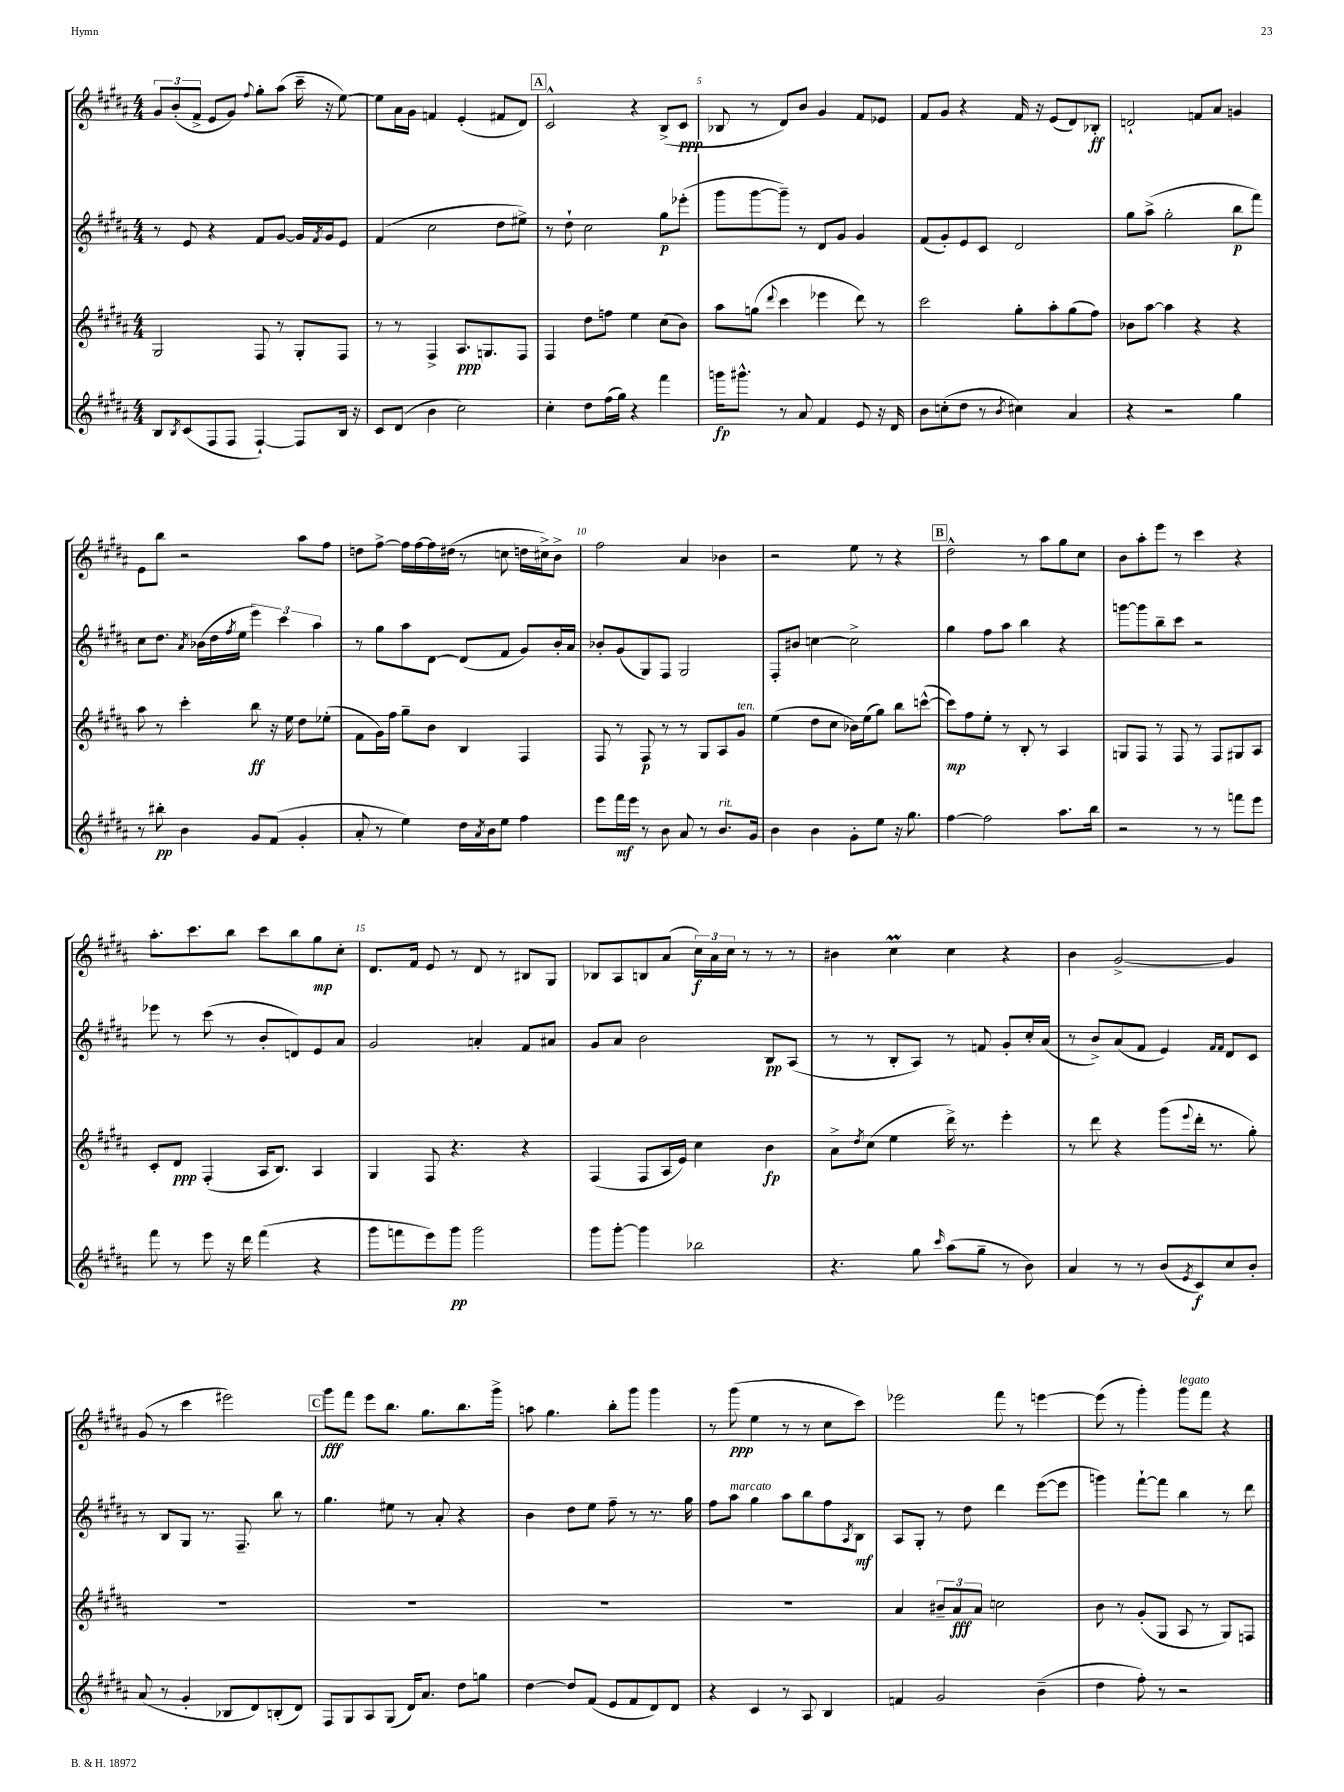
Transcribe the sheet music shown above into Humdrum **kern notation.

**kern	**dynam	**kern	**dynam	**kern	**dynam	**kern	**dynam
*part4	*part4	*part3	*part3	*part2	*part2	*part1	*part1
*staff4	*staff4	*staff3	*staff3	*staff2	*staff2	*staff1	*staff1
*clefG2	*	*clefG2	*	*clefG2	*	*clefG2	*
*k[f#c#g#d#a#]	*	*k[f#c#g#d#a#]	*	*k[f#c#g#d#a#]	*	*k[f#c#g#d#a#]	*
*M4/4	*	*M4/4	*	*M4/4	*	*M4/4	*
=2	=2	=2	=2	=2	=2	=2	=2
8B/L	.	2G#/	.	8r	.	12g#/L	.
.	.	.	.	.	.	(12b'/	.
8qB/	.	.	.	.	.	.	.
(8c#/	.	.	.	8e/	.	.	.
.	.	.	.	.	.	12f#^/J	.
8F#/	.	.	.	4r	.	8e/L	.
8F#/J	.	.	.	.	.	8g#/J)	.
.	.	.	.	.	.	8qqff#/	.
[4F#`/)	.	8F#/	.	8f#/L	.	8gg#'\L	.
.	.	8r	.	[8g#/J	.	(8aa#\J	.
8F#/L]	.	8G#'/L	.	16g#/LL]	.	16ccc#~\	.
.	.	.	.	8qf#/	.	.	.
.	.	.	.	16g#/J	.	16r	.
16B/Jk	.	8F#/J	.	8e/J	.	[8ee\)	.
16r	.	.	.	.	.	.	.
=3	=3	=3	=3	=3	=3	=3	=3
8c#/L	.	8r	.	(4f#/	.	8ee\L]	.
(8d#/J	.	8r	.	.	.	16a#\L	.
.	.	.	.	.	.	16g#\JJ	.
4b\	.	4F#^/	.	2cc#\	.	4fn/	.
2cc#\)	.	8.A#/L	ppp	.	.	(4e'/	.
.	.	8.Gn/	.	.	.	.	.
.	.	.	.	8dd#\L	.	8f#X/L	.
.	.	8F#/J	.	8ee#X^\J)	.	8d#/J)	.
!!LO:REH:place=s1:t=A
=4	=4	=4	=4	=4	=4	=4	=4
4cc#'\	.	4F#/	.	8r	.	2c#^^/	.
.	.	.	.	8dd#`\	.	.	.
8dd#\L	.	8dd#\L	.	2cc#\	.	.	.
(16ff#\L	.	8ffn\J	.	.	.	.	.
16gg#\JJ)	.	.	.	.	.	.	.
4r	.	4ee\	.	.	.	4r	.
4fff#\	.	(8cc#\L	.	8gg#\L	p	(8B^/L	.
.	.	8b\J)	.	(8eee-X'\J	.	8c#/J	ppp
=5	=5	=5	=5	=5	=5	=5	=5
16gggn\KL	fp	8aa#\L	.	8ggg#\L	.	8B-X/	.
8.ggg#X^^\J	.	.	.	.	.	.	.
.	.	(8ggn\J	.	[8ggg#\	.	8r	.
.	.	8qqddd#/	.	.	.	.	.
8r	.	4ccc#\	.	8ggg#~\J])	.	8d#/L)	.
8a#/	.	.	.	8r	.	8b/J	.
4f#/	.	4eee-X\	.	8d#/L	.	4g#/	.
.	.	.	.	8g#/J	.	.	.
8e/	.	8ddd#\)	.	4g#/	.	8f#/L	.
16r	.	8r	.	.	.	8e-X/J	.
16d#/	.	.	.	.	.	.	.
=6	=6	=6	=6	=6	=6	=6	=6
8b\L	.	2ccc#\	.	(8f#/L	.	8f#/L	.
(8ccn'\	.	.	.	8g#'/)	.	8g#/J	.
8dd#\J	.	.	.	8e/	.	4r	.
8r	.	.	.	8c#/J	.	.	.
8qb/	.	.	.	.	.	.	.
4cc#X\)	.	8gg#'\L	.	2d#/	.	16f#/	.
.	.	.	.	.	.	16r	.
.	.	8aa#'\	.	.	.	(8e/L	.
4a#/	.	(8gg#\	.	.	.	8d#/)	.
.	.	8ff#\J)	.	.	.	8B-X'/J	ff
=7	=7	=7	=7	=7	=7	=7	=7
4r	.	8b-X\L	.	8gg#\L	.	2dn`/	.
.	.	[8aa#\J	.	(8aa#^\J	.	.	.
2r	.	4aa#\]	.	2gg#'\	.	.	.
.	.	4r	.	.	.	8fn/L	.
.	.	.	.	.	.	8a#/J	.
4gg#\	.	4r	.	8bb\L	p	4gn/	.
.	.	.	.	8fff#\J)	.	.	.
!!LO:LB:g=z
=8	=8	=8	=8	=8	=8	=8	=8
8r	.	8aa#\	.	8cc#\L	.	8e\L	.
8bb#X'\	pp	8r	.	8.dd#\J	.	8bb\J	.
4b\	.	4ccc#'\	.	.	.	2r	.
.	.	.	.	8qa#/	.	.	.
.	.	.	.	(16b-X\LL	.	.	.
.	.	.	.	16dd#\	.	.	.
.	.	.	.	8qff#/	.	.	.
.	.	.	.	16ee\JJ	.	.	.
8g#/L	.	8bb\	ff	6eee\)	.	.	.
(8f#/J	.	16r	.	.	.	.	.
.	.	.	.	6ccc#\	.	.	.
.	.	16ee\	.	.	.	.	.
4g#'/	.	8dd#\L	.	.	.	8aa#\L	.
.	.	.	.	6aa#\	.	.	.
.	.	(8ee-X'\J	.	.	.	8ff#\J	.
=9	=9	=9	=9	=9	=9	=9	=9
8a#'/	.	8f#\L	.	8r	.	8ddn\L	.
8r	.	16g#\L)	.	8gg#\L	.	[8ff#^\J	.
.	.	16ff#\JJ	.	.	.	.	.
4ee\)	.	8gg#~\L	.	8aa#\	.	16ff#\LL]	.
.	.	.	.	.	.	[16ff#\	.
.	.	8b\J	.	[8d#\J	.	16ff#\]	.
.	.	.	.	.	.	(16dd#X\JJ	.
16dd#\LL	.	4B/	.	(8d#/L]	.	8r	.
8qa#/	.	.	.	.	.	.	.
16b\J	.	.	.	.	.	.	.
8ee\J	.	.	.	8f#/J	.	8ccn\	.
4ff#\	.	4F#/	.	8g#/L)	.	16ddn\LL	.
.	.	.	.	.	.	16cc#X^\J)	.
.	.	.	.	16b'/L	.	8b^\J	.
.	.	.	.	16a#/JJ	.	.	.
=10	=10	=10	=10	=10	=10	=10	=10
8eee\L	.	8F#/	.	8b-X'/L	.	2ff#\	.
16fff#\L	mf	8r	.	(8g#/	.	.	.
16eee\JJ	.	.	.	.	.	.	.
8r	.	8F#/	p	8G#/)	.	.	.
8b\	.	8r	.	8F#/J	.	.	.
8a#/	.	8r	.	2G#/	.	4a#/	.
8r	.	8G#/L	.	.	.	.	.
!LO:TX:a:i:t=rit.	!	!	!	!	!	!	!
8.b/L	.	8A#/	.	.	.	4b-X\	.
!	!	!LO:TX:a:i:t=ten.	!	!	!	!	!
.	.	8g#/J	.	.	.	.	.
16g#/Jk	.	.	.	.	.	.	.
=11	=11	=11	=11	=11	=11	=11	=11
4b\	.	(4ee\	.	8F#'/L	.	2r	.
.	.	.	.	8b#X/J	.	.	.
4b\	.	8dd#\L	.	[4ccn\	.	.	.
.	.	8cc#\J	.	.	.	.	.
8g#'\L	.	16b-X\LL)	.	2cc^\]	.	8ee\	.
.	.	(16ee\J	.	.	.	.	.
8ee\J	.	8gg#\J)	.	.	.	8r	.
16r	.	8bb\L	.	.	.	4r	.
8.gg#\	.	.	.	.	.	.	.
.	.	([8cccn^^\J	.	.	.	.	.
!!LO:REH:place=s1:t=B
=12	=12	=12	=12	=12	=12	=12	=12
[4ff#\	.	8ccc\L])	mp	4gg#\	.	2dd#^^\	.
.	.	8ff#\	.	.	.	.	.
2ff#\]	.	8ee'\J	.	8ff#\L	.	.	.
.	.	8r	.	8aa#\J	.	.	.
.	.	8B'/	.	4bb\	.	8r	.
.	.	8r	.	.	.	8aa#\L	.
8.aa#\L	.	4A#/	.	4r	.	8gg#\	.
.	.	.	.	.	.	8cc#\J	.
16bb\Jk	.	.	.	.	.	.	.
=13	=13	=13	=13	=13	=13	=13	=13
2r	.	8Gn/L	.	[8gggn\L	.	8b\L	.
.	.	8F#/J	.	8ggg\]	.	8aa#'\	.
.	.	8r	.	8bb~\	.	8eee\J	.
.	.	8F#/	.	8ccc#\J	.	8r	.
8r	.	8r	.	2r	.	4ccc#\	.
8r	.	8F#/L	.	.	.	.	.
8fffn\L	.	8G#X/	.	.	.	4r	.
8eee\J	.	8A#/J	.	.	.	.	.
!!LO:LB:g=z
=14	=14	=14	=14	=14	=14	=14	=14
8fff#\	.	8c#'/L	.	8eee-X\	.	8.aa#'\L	.
8r	.	8d#/J	ppp	8r	.	.	.
.	.	.	.	.	.	8.ccc#\	.
8eee\	.	(4F#'/	.	(8ccc#\	.	.	.
16r	.	.	.	8r	.	8bb\J	.
16ddd#\	.	.	.	.	.	.	.
(4fff#\	.	16A#/KL	.	8b'/L	.	8ccc#\L	.
.	.	8.B/J)	.	.	.	.	.
.	.	.	.	8dn/)	.	8bb\	.
4r	.	4A#/	.	8e/	.	8gg#\	mp
.	.	.	.	8a#/J	.	8cc#'\J	.
=15	=15	=15	=15	=15	=15	=15	=15
8ggg#\L	.	4G#/	.	2g#/	.	8.d#/L	.
8fffn\	.	.	.	.	.	.	.
.	.	.	.	.	.	16f#/Jk	.
8eee\)	.	8F#/	.	.	.	8e/	.
8ggg#\J	pp	4.r	.	.	.	8r	.
2ggg#\	.	.	.	4an'/	.	8d#/	.
.	.	.	.	.	.	8r	.
.	.	4r	.	8f#/L	.	8B#X/L	.
.	.	.	.	8a#X/J	.	8G#/J	.
=16	=16	=16	=16	=16	=16	=16	=16
8ggg#\L	.	(4F#/	.	8g#/L	.	8B-X/L	.
[8ggg#'\J	.	.	.	8a#/J	.	8A#/	.
4ggg#\]	.	8F#/L	.	2b\	.	8Bn/	.
.	.	16A#/L	.	.	.	(8a#/J	.
.	.	16e/JJ)	.	.	.	.	.
2bb-X\	.	4cc#\	.	.	.	24cc#\LL)	f
.	.	.	.	.	.	24a#\	.
.	.	.	.	.	.	24cc#\JJ	.
.	.	.	.	.	.	8r	.
.	.	4b\	fp	8B/L	pp	8r	.
.	.	.	.	(8A#/J	.	8r	.
=17	=17	=17	=17	=17	=17	=17	=17
4.r	.	8a#^\L	.	8r	.	4b#X\	.
.	.	8qdd#/	.	.	.	.	.
.	.	(8cc#\J	.	8r	.	.	.
.	.	4ee\	.	8B'/L	.	4cc#M\	.
8gg#\	.	.	.	8A#/J)	.	.	.
16qqccc#/	.	.	.	.	.	.	.
(8aa#\L	.	16ddd#^\)	.	8r	.	4cc#\	.
.	.	8.r	.	.	.	.	.
8gg#~\J	.	.	.	8fn/	.	.	.
8r	.	4eee'\	.	8g#'/L	.	4r	.
8b\)	.	.	.	16cc#'/L	.	.	.
.	.	.	.	(16a#/JJ	.	.	.
=18	=18	=18	=18	=18	=18	=18	=18
4a#/	.	8r	.	8r	.	4b\	.
.	.	8ddd#\	.	8b^/L)	.	.	.
8r	.	4r	.	(8a#/	.	[2g#^/	.
8r	.	.	.	8f#/J	.	.	.
(8b/L	.	(8ggg#\L	.	4e/)	.	.	.
8qe/	.	8qqeee/	.	.	.	.	.
8c#/)	f	16ddd#'\Jk	.	.	.	.	.
.	.	8.r	.	.	.	.	.
.	.	.	.	16qqf#/LL	.	.	.
.	.	.	.	16qqf#/JJ	.	.	.
8cc#/	.	.	.	8d#/L	.	4g#/]	.
8b'/J	.	8gg#'\)	.	8c#/J	.	.	.
!!LO:LB:g=z
=19	=19	=19	=19	=19	=19	=19	=19
(8a#/	.	1r	.	8r	.	(8g#/	.
8r	.	.	.	8B/L	.	8r	.
4g#'/	.	.	.	8G#/J	.	4ccc#\	.
.	.	.	.	8.r	.	.	.
8B-X/L	.	.	.	.	.	2eee#X\)	.
.	.	.	.	8.F#~/	.	.	.
8d#/)	.	.	.	.	.	.	.
(8Bn'/	.	.	.	8bb\	.	.	.
8d#/J)	.	.	.	8r	.	.	.
!!LO:REH:place=s1:t=C
=20	=20	=20	=20	=20	=20	=20	=20
8F#/L	.	1r	.	4.gg#\	.	8ggg#\L	fff
8G#/	.	.	.	.	.	8fff#\J	.
8A#/	.	.	.	.	.	8eee\L	.
(8G#/J	.	.	.	8ee#X\	.	8.bb\J	.
16d#/KL)	.	.	.	8r	.	.	.
8.a#/J	.	.	.	.	.	8.gg#\L	.
.	.	.	.	8a#'/	.	.	.
8dd#\L	.	.	.	4r	.	8.bb\	.
8ggn\J	.	.	.	.	.	.	.
.	.	.	.	.	.	16ggg#^\Jk	.
=21	=21	=21	=21	=21	=21	=21	=21
[4dd#\	.	1r	.	4b\	.	8aan\	.
.	.	.	.	.	.	4.gg#\	.
8dd#/L]	.	.	.	8dd#\L	.	.	.
(8f#/J	.	.	.	8ee\J	.	.	.
8e/L	.	.	.	8ff#~\	.	8bb'\L	.
8f#/	.	.	.	8r	.	8ggg#\J	.
8d#/)	.	.	.	8.r	.	4ggg#\	.
8d#/J	.	.	.	.	.	.	.
.	.	.	.	16gg#\	.	.	.
=22	=22	=22	=22	=22	=22	=22	=22
4r	.	1r	.	8ff#\L	.	8r	.
!	!	!	!	!LO:TX:a:i:t=marcato	!	!	!
.	.	.	.	8aa#\J	.	(8ggg#\	ppp
4c#/	.	.	.	4gg#\	.	4ee\	.
8r	.	.	.	8aa#\L	.	8r	.
8A#/	.	.	.	8bb\	.	8r	.
4B/	.	.	.	8ff#\	.	8cc#\L	.
.	.	.	.	8qA#/	.	.	.
.	.	.	.	8B\J	mf	8ccc#\J)	.
=23	=23	=23	=23	=23	=23	=23	=23
4fn/	.	4a#/	.	8A#/L	.	2eee-X\	.
.	.	.	.	8G#'/J	.	.	.
2g#/	.	12b#X~/L	.	8r	.	.	.
.	.	12a#/	fff	.	.	.	.
.	.	.	.	8dd#\	.	.	.
.	.	12a#/J	.	.	.	.	.
.	.	2ccn\	.	4ddd#\	.	8fff#\	.
.	.	.	.	.	.	8r	.
(4b~\	.	.	.	([8eee\L	.	[4eeen\	.
.	.	.	.	8eee\J]	.	.	.
=24	=24	=24	=24	=24	=24	=24	=24
4dd#\	.	8b\	.	4gggn\)	.	(8eee\]	.
.	.	8r	.	.	.	8r	.
8ff#'\)	.	(8g#'/L	.	[8fff#`\L	.	4ggg#'\)	.
8r	.	8G#/J	.	8fff#\J]	.	.	.
!	!	!	!	!	!	!LO:TX:a:i:t=legato	!
2r	.	8A#/	.	4bb\	.	8ggg#\L	.
.	.	8r	.	.	.	8fff#\J	.
.	.	8G#/L)	.	8r	.	4r	.
.	.	8Fn/J	.	8ddd#\	.	.	.
==	==	==	==	==	==	==	==
*-	*-	*-	*-	*-	*-	*-	*-
